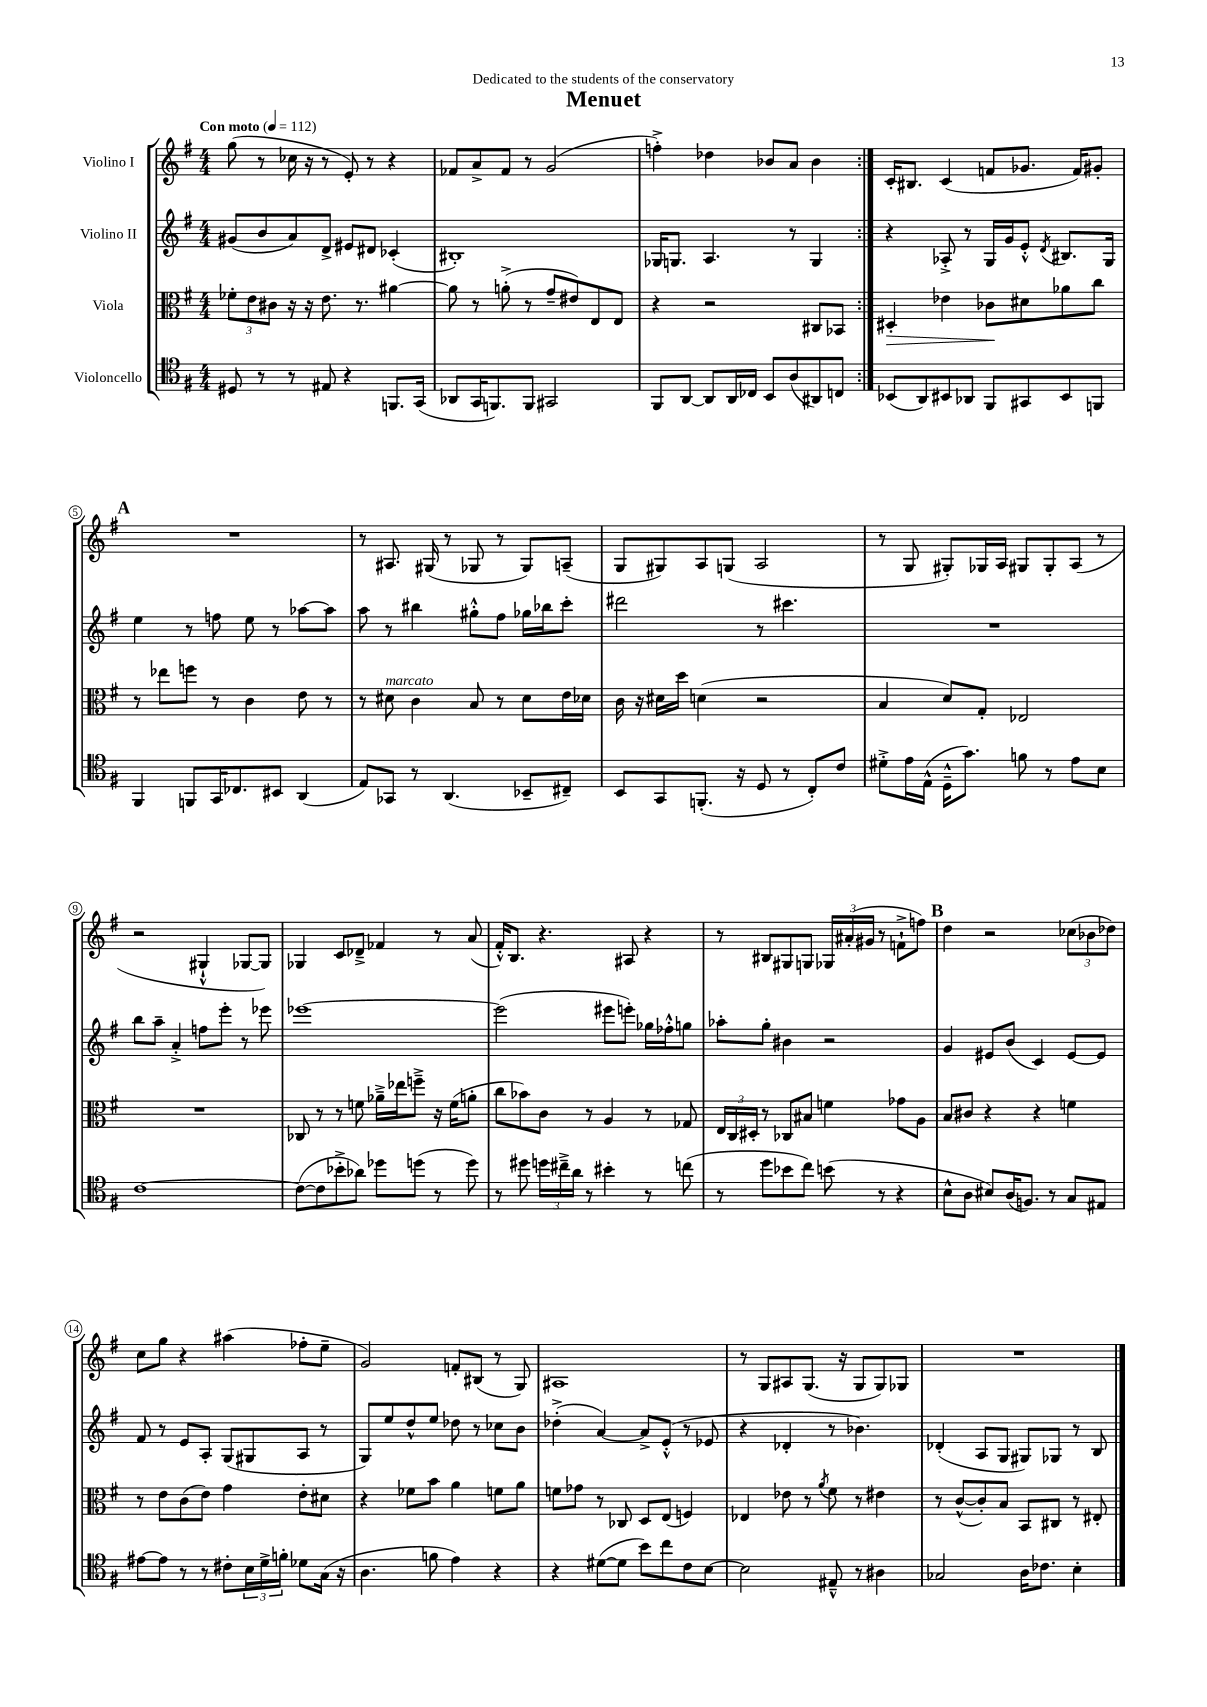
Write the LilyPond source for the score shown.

\header { title = "Menuet" dedication = "Dedicated to the students of the conservatory" }
<<
\new StaffGroup <<
\new Staff = "s0" \with { instrumentName = "Violino I" } {
    \clef treble \key g \major \numericTimeSignature \time 4/4 \tempo "Con moto" 4 = 112
    \repeat volta 2 { g''8( r8 ces''16 r16 r8 e'8-.) r8 r4 |
    fes'8 a'8-> fes'8 r8 g'2( |
    f''4-.->) des''4 bes'8 a'8 bes'4 | }
    c'16-. bis8. c'4( f'8 ges'8. f'16) gis'8-. |
    \mark \markup { \bold "A" } R1 |
    r8 ais8. gis16( r8 ges8 r8 ges8) a8--( |
    g8 gis8) a8 g8( a2 |
    r8 g8 gis8-.) ges16 a16 gis8 gis8-. a8( r8 |
    r2 gis4-!-^ ges8~ ges8) |
    ges4 c'8 des'8---> fes'4 r8 a'8( |
    fis'16-.-^) b8. r4. ais8 r4 |
    r8 bis8 gis8 g8 \tuplet 3/2 { ges16 ais'16-.( gis'16 } r8 f'8-!-> f''8) |
    \mark \markup { \bold "B" } d''4 r2 \tuplet 3/2 { ces''8( bes'8 des''8) } |
    c''8 g''8 r4 ais''4( fes''8-. e''8-- |
    g'2) f'8-. bis8( r8 g8) |
    ais1 |
    r8 g8 ais8 g8.( r16 g8 g8) ges8 |
    R1 \bar "|." |
}
\new Staff = "s1" \with { instrumentName = "Violino II" } {
    \clef treble \key g \major \numericTimeSignature \time 4/4
    \repeat volta 2 { gis'8( b'8 a'8) d'8-> eis'8 dis'8 ces'4-.( |
    bis1-.) |
    ges16 g8. a4. r8 g4 | }
    r4 aes8-.-> r8 g16 g'16 e'8-.-^ \acciaccatura { d'8 } bis8. g16 |
    \mark \markup { \bold "A" } e''4 r8 f''8 e''8 r8 aes''8~ aes''8 |
    a''8 r8 bis''4 gis''8-.-^ fis''8 ges''16 bes''16 c'''8-. |
    dis'''2 r8 cis'''4. |
    R1 |
    b''8 a''8-- a'4-.-> f''8 e'''8-. r8 ees'''8 |
    ees'''1~ |
    ees'''2( eis'''8 e'''8-.) ges''16 fes''16-.-^ g''8 |
    aes''8-. g''8-. bis'4 r2 |
    \mark \markup { \bold "B" } g'4 eis'8 b'8( c'4) eis'8~ eis'8 |
    fis'8 r8 e'8 a8-. g8( gis8 a8 r8 |
    g8) e''8 d''8-^ e''8 des''8 r8 ces''8 b'8 |
    des''4-.->( a'4~) a'8-> e'8-.-^( r8 ees'8 |
    r4 des'4-. r8 bes'4.) |
    des'4-.( a8 g8 gis8) ges8 r8 b8 \bar "|." |
}
\new Staff = "s2" \with { instrumentName = "Viola" } {
    \clef alto \key g \major \numericTimeSignature \time 4/4
    \repeat volta 2 { \tuplet 3/2 { fes'8-. e'8 cis'8 } r16 r16 e'8. r8. ais'4~ |
    ais'8 r8 a'8-.->( r8 g'8-- eis'8) e8 e8 |
    r4 r2 cis8 bes,8 | }
    dis4-.\> ees'4 ces'8\! dis'8 aes'8 c''8 |
    \mark \markup { \bold "A" } r8 ees''8 f''8 r8 c'4 e'8 r8 |
    r8 dis'8^\markup { \italic "marcato" } c'4 b8 r8 dis'8 e'16 des'16 |
    c'16 r16 dis'16 d''16 d'4( r2 |
    b4 d'8) g8-. ees2 |
    R1 |
    ces8 r8 r8 f'8 aes'16---> ees''16 f''8---> r16 f'16( a'8-. |
    c''8 bes'8) c'8 r8 a4 r8 ges8 |
    \tuplet 3/2 { e16 c16 dis16-. } r8 ces8 bis8 f'4 ges'8 a8 |
    \mark \markup { \bold "B" } b8 cis'8 r4 r4 f'4 |
    r8 e'8 c'8( e'8) g'4 e'8-. dis'8 |
    r4 fes'8 b'8 a'4 f'8 a'8 |
    f'8 ges'8 r8 ces8 d8 e8( f4) |
    ees4 ees'8 r8 \acciaccatura { a'8 } fis'8 r8 eis'4 |
    r8 c'8~-^( c'8-.) b8 b,8 cis8 r8 eis8-. \bar "|." |
}
\new Staff = "s3" \with { instrumentName = "Violoncello" } {
    \clef tenor \key g \major \numericTimeSignature \time 4/4
    \repeat volta 2 { dis8 r8 r8 eis8 r4 f,8. g,16( |
    aes,8 g,16 f,8.) f,8 gis,2 |
    fis,8 a,8~ a,8 a,16 ces16 b,8 a8( ais,8) c8 | }
    bes,8( a,8) bis,8 aes,8 fis,8 gis,8 bis,8 f,8 |
    \mark \markup { \bold "A" } fis,4 f,8 g,16 ces8. bis,8 a,4( |
    e8) ges,8 r8 a,4.( bes,8-- cis8--) |
    b,8 g,8 f,8.-.( r16 d8 r8 c8-.) c'8 |
    dis'8-.-> e'16 e16-^( d16---^ g'8.) f'8 r8 e'8 b8 |
    c'1~ |
    c'8~( c'8 bes'8-.-> aes'8) des''8 d''8( r8 d''8) |
    r8 dis''8 \tuplet 3/2 { d''16 cis''16---> a'16 } r8 bis'4-. r8 c''8( |
    r8 d''8 bes'8 c''8) b'8( r8 r4 |
    \mark \markup { \bold "B" } b8-^ a8 bis8) a16( f8.) r8 g8 eis8 |
    eis'8~ eis'8 r8 r8 cis'8-. \tuplet 3/2 { b16 d'16-> f'16-. } des'8 g16( r16 |
    a4. f'8 e'4) r4 |
    r4 dis'8~( dis'8 b'8) c''8 c'8 b8~ |
    b2 eis8---^ r8 ais4 |
    ges2 a16 ces'8. b4-. \bar "|." |
}
>>
>>
\layout { \context { \Score \override BarNumber.stencil = #(make-stencil-circler 0.1 0.3 ly:text-interface::print) } }
